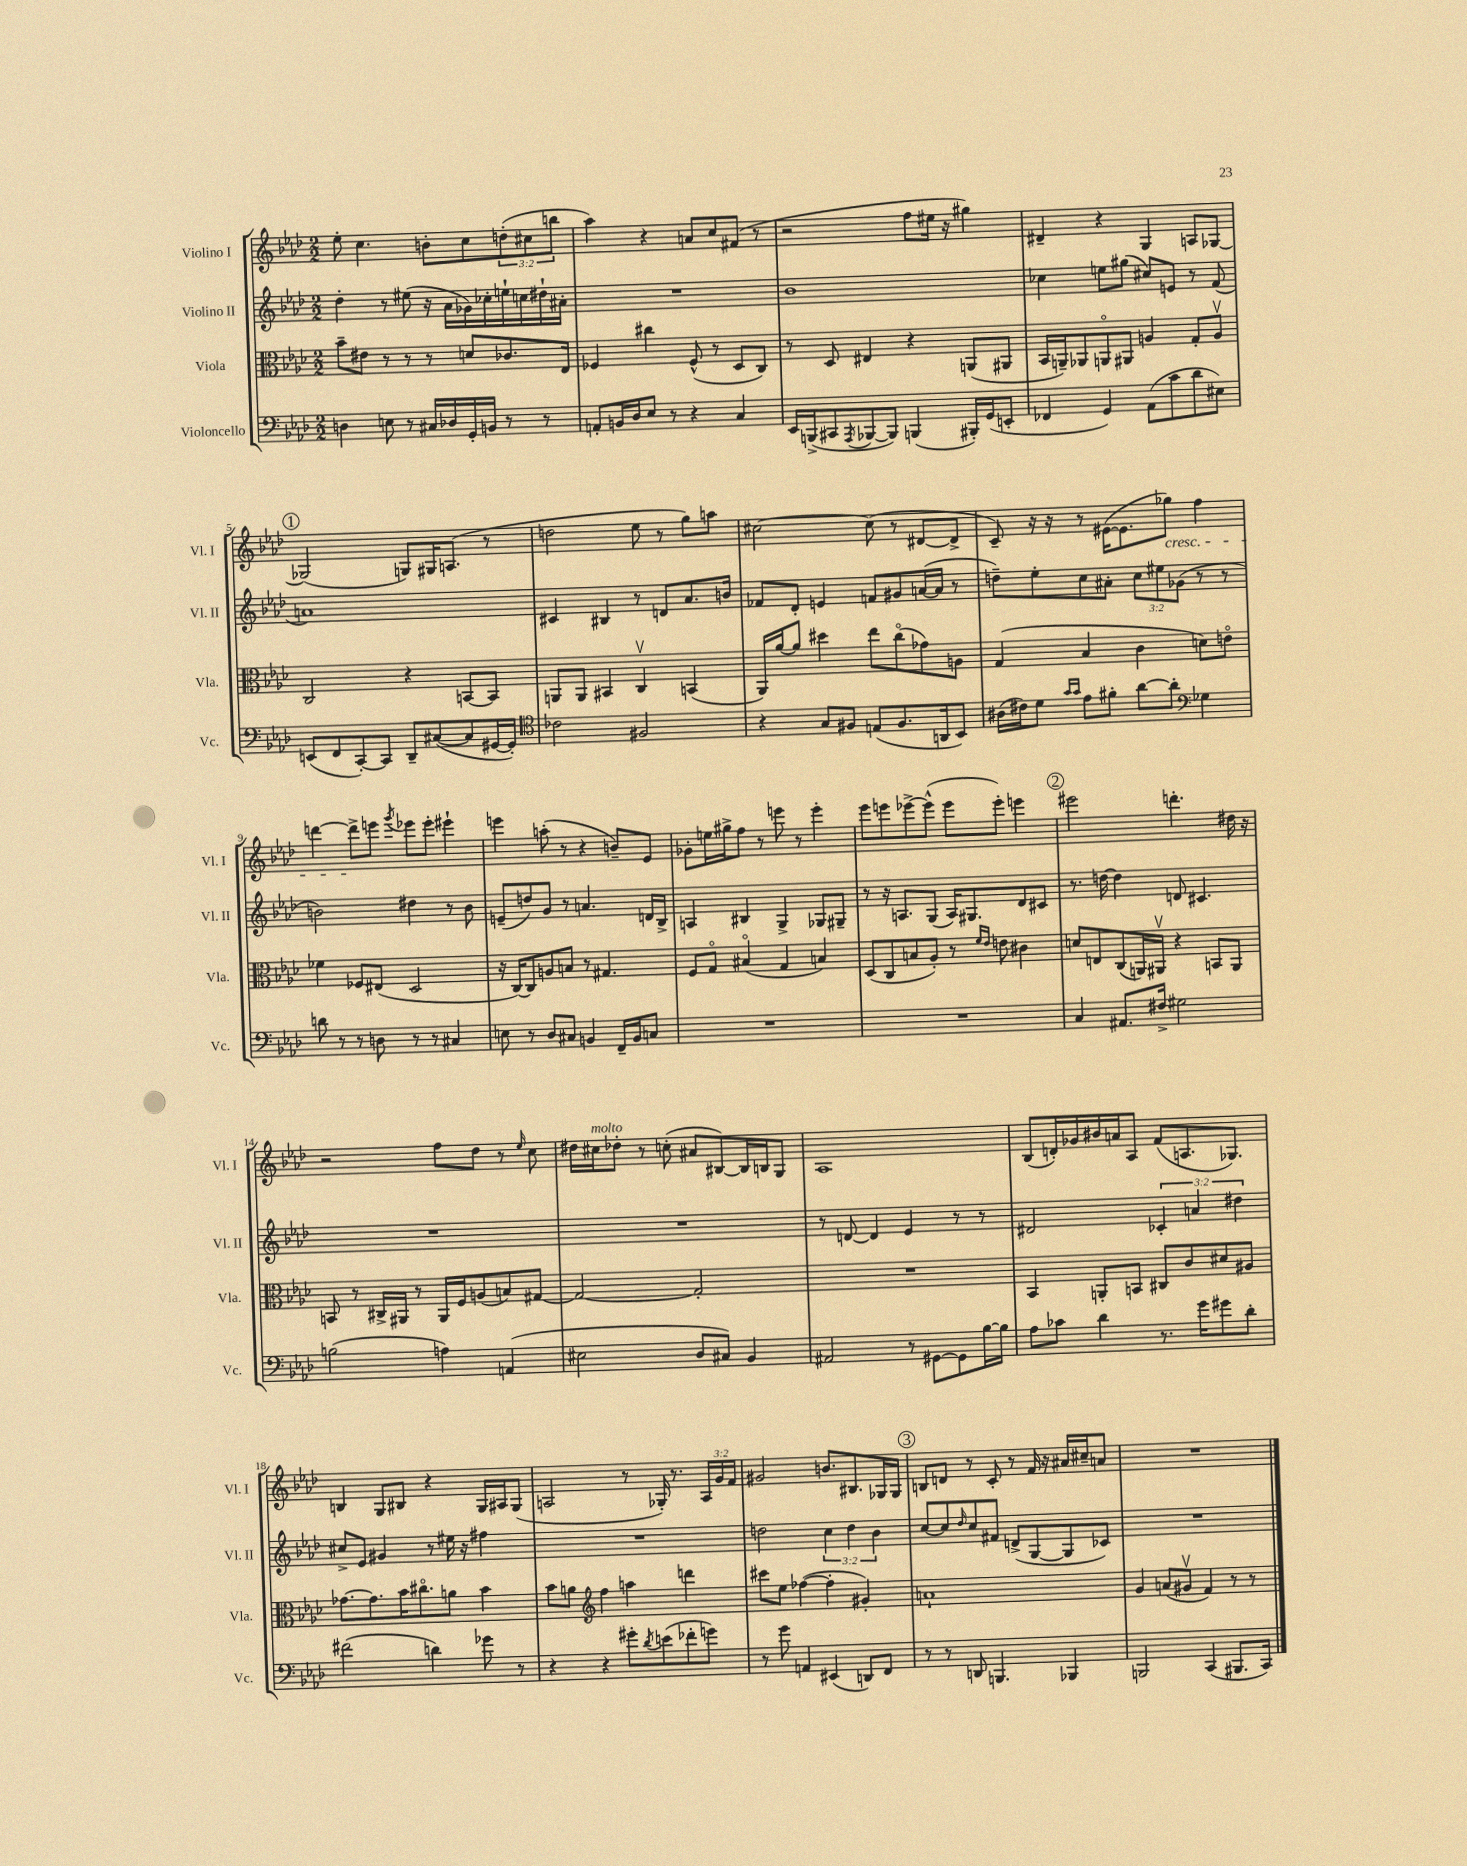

**kern	**kern	**kern	**kern
*part4	*part3	*part2	*part1
*staff4	*staff3	*staff2	*staff1
*I"Violoncello	*I"Viola	*I"Violino II	*I"Violino I
*I'Vc.	*I'Vla.	*I'Vl. II	*I'Vl. I
*clefF4	*clefC3	*clefG2	*clefG2
*k[b-e-a-d-]	*k[b-e-a-d-]	*k[b-e-a-d-]	*k[b-e-a-d-]
*M2/2	*M2/2	*M2/2	*M2/2
=1	=1	=1	=1
4Dn\	8b-~\L	4dd-'\	8ee-'\
.	8e#X\J	.	4.cc\
8En\	8r	8r	.
8r	8r	(8ee#X\	.
16C#X/LL	8r	16r	8bn'\L
16D-X/	.	16a-\LL	.
16GG'/	8dn/L	16g-X\)	8cc\
16BBn/JJ	.	16cc-X'\	.
8r	8.c-X/	16een`\	(12ddn'\
.	.	16ccn\	.
.	.	.	12cc#X\
8r	.	16dd#X`\	.
.	.	.	12bbn\J
.	16E-/Jk	16a#X'\JJ	.
=2	=2	=2	=2
8AAn'/L	4F-X/	1r	4aa-\)
16BBn/L	.	.	.
16D-/J	.	.	.
8E-/J	4cc#X\	.	4r
8r	.	.	.
4r	(8F-^^/	.	8an/L
.	8r	.	8cc/
4C/	8D-/L	.	(8f#X/J
.	8C/J)	.	8r
=3	=3	=3	=3
16EE-/LL	8r	1b-	2r
(16BBBn^/J	.	.	.
8CC#X/	8D-/	.	.
8qAAA-/	.	.	.
[8BBB-X/	4E#X/	.	.
8BBB-/J])	.	.	.
(4BBBn/	4r	.	8ff\L
.	.	.	16ee#X\Jk
.	.	.	16r
16BBB#X'/LL)	(8AAn/L	.	4gg#X\)
(16GG/J	.	.	.
8EEn'/J	8AA#X/J	.	.
=4	=4	=4	=4
4FF-X/	16BB-/LL	4cc-X\	4d#X~/
.	16AAn~/J)	.	.
.	8AA-X/	.	.
4GG/)	8AAn/	8een\L	4r
.	8AA#X/J	(8gg#X\J	.
(8AA-\L	4An/	8cc#X/L)	4G/
8c\	.	8en/J	.
8d-\	8G'/L	8r	8An/L
8E#X\J)	8Av/J	(8f/	[8G-X/J
!!LO:LB:g=z
!!LO:REH:place=s1:t=1
=5	=5	=5	=5
(8EEn/L	2C/	1an)	(2G-X/]
8FF/	.	.	.
[8CC'/)	.	.	.
8CC/J]	.	.	.
8DD-~/L	4r	.	8Gn/L)
([8C#X/	.	.	16G#X/K
.	.	.	(8.An/J
8C#/]	[8BBn/L	.	.
[16GG#X/L	8BB/J]	.	8r
16GG#'/JJ])	.	.	.
=6	=6	=6	=6
*clefC4	*	*	*
2c-X\	8AAn/L	4c#X/	2ddn\
.	8AA/J	.	.
.	4BB#X/	4B#X/	.
2F#X/	4Cv/	8r	8ee-\
.	.	8dn/L	8r
.	(4BBn/	8.a-/	8gg\L)
.	.	.	8aan\J
.	.	16bn/Jk	.
=7	=7	=7	=7
4r	16AA-/LL)	8f-X/L	[2cc#X\
.	[16a-/J	.	.
.	8a-/J]	8d-'/J	.
8G/L	4dd#X\	4en/	.
8F#X/J	.	.	.
(8En/L	8ee-\L	8fn/L	(8cc#\]
8.F#/	(8cc\	8g#X/	8r
.	8g-X\)	([16an/L	[8d#X/L
16AAn/k	.	16a/JJ]	.
8BB-/J)	8An\J	8r	8d#^/J]
=8	=8	=8	=8
(16A#X\LL	(4G/	8ddn~\L)	8c~/)
16c#X\J)	.	.	.
8d-\J	.	8ee-'\	16r
.	.	.	16r
16qqg/LL	.	.	.
16qqg/JJ	.	.	.
8e-\L	4B-/	8cc\	8r
8f#X'\J	.	8a#X'\J	([16e#X\KL
.	.	.	8.e#\]
[8a-\L	4c\	12cc\L	.
.	.	12ee#X\	.
!	!	!	!LO:TX:b:i:t=cresc.
8a-'\J]	.	.	8gg-X\J)
.	.	(12g-X\J	.
*clefF4	*	*	*
4G-X\	8dn\L)	8r	4ff\
.	8en\J	8r	.
!!LO:LB:g=z
=9	=9	=9	=9
8dn\	4f-X\	2bn\)	[4dddn\
8r	.	.	.
8r	8F-X/L	.	8ddd^\L]
8Dn\	(8E#X/J	.	8eeen\J
.	.	.	8qggg/
8r	2D-/	4dd#X\	8eee-X\L
8r	.	.	8eee-'\J
4C#X/	.	8r	4eee#X`\
.	.	8b\	.
=10	=10	=10	=10
8En\	16r	(8en~/L	4eeen\
.	[16C/KL)	.	.
8r	8C/]	8ddn/)	.
8D-/L	8An/	8g/J	(8aan'\
8C#X/J	8Bn/J	8r	8r
4BBn/	8r	4.an/	4r
.	4.G#X/	.	.
16FF~/LL	.	.	8bn~/L)
16BB/J	.	.	.
8Cn/J	.	16dn/LL	8e-/J
.	.	16B-^/JJ	.
=11	=11	=11	=11
1r	8F/L	4An/	8g-X'\L
.	8G/J	.	16een\L
.	.	.	16gg#X^\J
.	(4B#X/	4B#X/	8ff\J
.	.	.	8r
.	4G/	4G^/	8eeen\
.	.	.	8r
.	4Bn/)	8G-X/L	4eee'\
.	.	8G#X~/J	.
=12	=12	=12	=12
1r	(8D-/L	8r	8eee-\L
.	8C/	16r	8eeen\
.	.	8.An/L	.
.	8Bn/	.	[8eee-X^\
.	8A-'/J)	(8G/J	(8eee-^^\J]
.	8r	16A/KL)	8eee-\L
.	.	8.G#X/	.
.	16qqf/LL	.	.
.	16qqe-/JJ	.	.
.	8en\	.	8eee-'\J)
.	4c#X\	8d-/	4eeen\
.	.	8c#X/J	.
!!LO:REH:place=s1:t=2
=13	=13	=13	=13
4C/	8dn/L	8.r	2eee#X\
.	8En/	.	.
.	.	[16ddn\	.
8.AA#X/L	(8C/	4dd\]	.
.	16AAn/L)	.	.
16F#X^/Jk	16AA#Xv/JJ	.	.
2G#X\	4r	8dn/	4.dddn'\
.	.	4.c#X/	.
.	8BBn/L	.	.
.	8AA#/J	.	16dd#X\
.	.	.	16r
!!LO:LB:g=z
=14	=14	=14	=14
(2Bn\	8BBn/	1r	2r
.	8r	.	.
.	16C#X^/LL	.	.
.	16AA#X/JJ	.	.
.	8r	.	.
4An\)	16AA#/LL	.	8ff\L
.	16F/J	.	.
.	(8An/	.	8dd-\J
(4AAn/	8Bn/)	.	8r
.	.	.	16qqee-/
.	[8G#X/J	.	8cc\
=15	=15	=15	=15
2E#X\	2G#/_	1r	16dd#X\LL
!	!	!	!LO:TX:a:i:t=molto
.	.	.	16cc#X\J
.	.	.	8dd-X'\J
.	.	.	8r
.	.	.	(8ccn'\
8D-/L	2G#'/]	.	8a#X/L
8C#X/J)	.	.	[8B#X/)
4BB-/	.	.	16B#/L]
.	.	.	16Bn/J
.	.	.	8G/J
=16	=16	=16	=16
2AA#X/	1r	8r	1A-
.	.	[8dn/	.
.	.	4d/]	.
8r	.	4e-/	.
[8GG#X\L	.	.	.
8GG#\]	.	8r	.
[16B-\L	.	8r	.
16B-\JJ]	.	.	.
=17	=17	=17	=17
8A-\L	4BB-/	2d#X/	(8B-/L
8c-X\J	.	.	16dn'/L)
.	.	.	16g-X/
4d-\	8AAn'/L	.	16b#X/
.	.	.	16an/J
.	8BBn/J	.	8A-/J
8.r	8C#X/L	6c-X'/	(8f/L
.	8c/	.	8.An/
.	.	6an/	.
16g\KL	.	.	.
8g#X\	8d#X/	.	.
.	.	.	8.G-X/J)
.	.	6dd#X\	.
8d-'\J	8A#X/J	.	.
!!LO:LB:g=z
=18	=18	=18	=18
(2f#X\	[8.g-X\L	8cc#X^/L	4Bn/
.	.	8e-/J	.
.	8.g-\]	.	.
.	.	4g#X/	8G/L
.	16b-\K	.	8B#X/J
.	8.cc#X\	.	.
4dn\)	.	8r	4r
.	8an\J	16ee#X\	.
.	.	16r	.
8g-X\	4b-\	4ff#X\	16G/LL
.	.	.	16A#X/J
8r	.	.	(8G/J
=19	=19	=19	=19
4r	8b-\L	1r	2An/
.	8an\J	.	.
*	*clefG2	*	*
4r	4ff\	.	.
8g#X'\L	4aan\	.	8r
8qd-/	.	.	.
(8en\	.	.	16G-X'/)
.	.	.	8.r
8f-X'\	4dddn\	.	.
8gn\J)	.	.	24A/LL
.	.	.	24g/
.	.	.	24f/JJ
=20	=20	=20	=20
8r	8ccc#X\L	2ddn\	2g#X/
8g\	8ee-\J	.	.
4AAn/	([4ff-X\	.	.
(4EE#X/	4ff-'\]	6cc\	8.bn/L
.	.	6dd\	.
.	.	.	8.B#X/
8DDn/L)	4g#X'/)	.	.
.	.	6b-\	.
8FF/J	.	.	16G-X/L
.	.	.	16G-/JJ
!!LO:REH:place=s1:t=3
=21	=21	=21	=21
8r	1an`	[8cc/L	8Bn/L
8r	.	8cc/]	8dn/J
.	.	16qqdd-/	.
8DDn/	.	8cc/	8r
4.BBBn/	.	8f#X/J	8c'/
.	.	(8dn^/L	8r
.	.	[8G/	16f/
.	.	.	16r
4BBB-X/	.	8G/]	16a#X/LL
.	.	.	16cc#X~/J
.	.	8c-X/J)	8an/J
=22	=22	=22	=22
2BBBn/	4g/	1r	1r
.	(8an/L	.	.
.	8g#Xv/J	.	.
(4CC/	4f/)	.	.
8.BBB#X/L	8r	.	.
.	8r	.	.
16CC/Jk)	.	.	.
==	==	==	==
*-	*-	*-	*-
